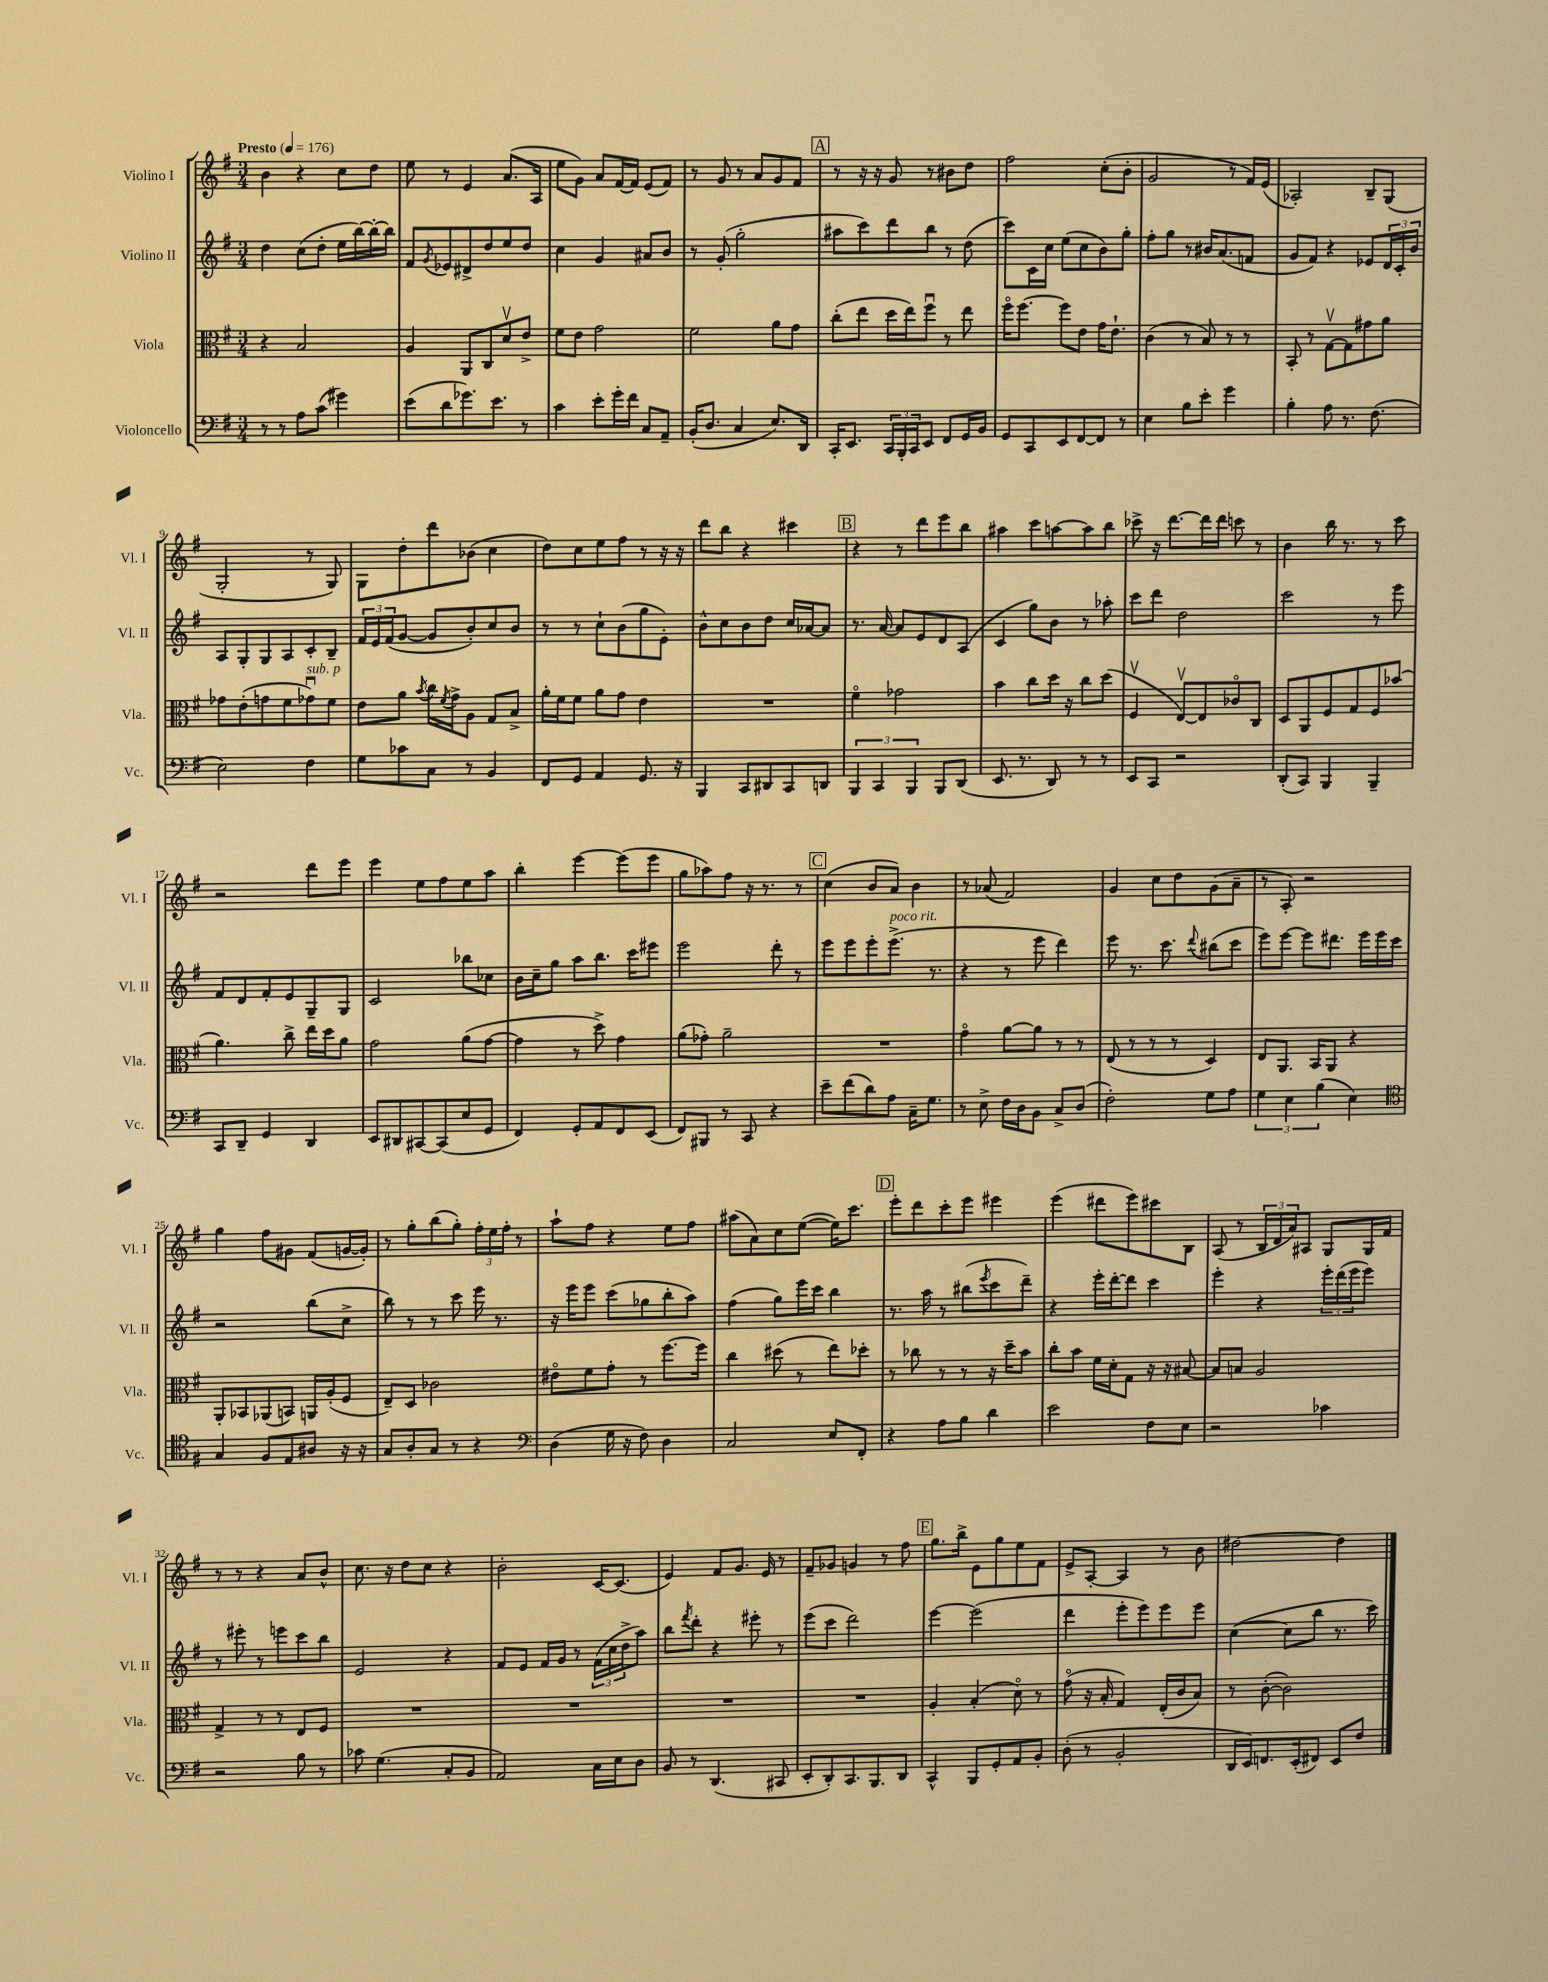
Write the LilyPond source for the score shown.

<<
\new StaffGroup <<
\new Staff = "s0" \with { instrumentName = "Violino I" shortInstrumentName = "Vl. I" } {
    \clef treble \key g \major \numericTimeSignature \time 3/4 \tempo "Presto" 4 = 176
    b'4 r4 c''8 d''8 |
    e''8 r8 e'4 a'8.( a16 |
    e''8 g'8) a'8 fis'16~ fis'16 e'8( fis'8) |
    r8 g'8 r8 a'8 g'8 fis'8 |
    \mark \markup { \box "A" } r8 r16 r16 g'8 r8 bis'8 d''8 |
    fis''2 c''8-.( b'8-. |
    g'2 r8 fis'16) e'16( |
    aes2-.) b8-- g8( |
    g2-. r8 g8) |
    g8 d''8-. d'''8 bes'8( c''4 |
    d''8) c''8 e''8 fis''8 r8 r16 r16 |
    d'''8 b''8 r4 cis'''4 |
    \mark \markup { \box "B" } r4 r8 d'''8 e'''8 b''8 |
    ais''4 c'''8 a''8~ a''8 b''8 |
    ces'''8-> r16 d'''8.~ d'''16 d'''16 c'''8 r8 |
    b'4 b''16 r8. r8 c'''8 |
    r2 d'''8 e'''8 |
    e'''4 e''8 fis''8 e''8 a''8 |
    b''4-. e'''4~ e'''8( e'''8 |
    g''8 aes''8) fis''8 r16 r8. r8 |
    \mark \markup { \box "C" } c''4( b'8 a'8) b'4 |
    r8 aes'8( fis'2) |
    g'4 c''8 d''8 g'8( a'8-- |
    r8 a8-.) r2 |
    g''4 fis''8 gis'8 fis'8( g'16~ g'16-.) |
    r8 g''8-. b''8( g''8-.) \tuplet 3/2 { fis''16-. e''16 fis''16-. } r8 |
    a''8-! fis''8 r4 e''8 fis''8 |
    ais''8( a'8) c''8 e''8~( e''16) c'''8. |
    \mark \markup { \box "D" } e'''8-. d'''8 c'''8-. e'''8 eis'''4 |
    e'''4( dis'''8 e'''8) cis'''8 b8 |
    a8( r8 \tuplet 3/2 { b16 d'16 a'16) } ais8 g8 g16 fis'16 |
    r8 r8 r4 a'8 b'8-^ |
    c''8. r16 d''8 c''8 r4 |
    b'2-. c'16~ c'8.( |
    e'4) fis'8 g'8. e'16 r8 |
    fis'8-- ges'8 g'4 r8 fis''8 |
    \mark \markup { \box "E" } g''8. b''16-> e'8 g''8 e''8 fis'8 |
    e'8-> a8~-. a4 r8 b'8 |
    dis''2~ dis''4 \bar "|." |
}
\new Staff = "s1" \with { instrumentName = "Violino II" shortInstrumentName = "Vl. II" } {
    \clef treble \key g \major \numericTimeSignature \time 3/4
    d''4 c''8( d''8-. e''16 b''16~) b''16~-. b''16 |
    fis'8 \acciaccatura { g'8 } ees'8 dis'8-> d''8 e''8 d''8 |
    c''4 g'4 ais'8 b'8 |
    r8 g'8-.( g''2-. |
    \mark \markup { \box "A" } ais''8 c'''8) d'''8 b''8 r8 d''8( |
    c'''8) c'16 c''16 e''8( c''8 b'8) g''8-. |
    fis''8-. g''8 r8 bis'16 a'8.( f'8 |
    g'8 fis'8) r4 ees'8 \tuplet 3/2 { d'16 c'16-. b'16 } |
    a8 g8-. g8 a8 c'8-. b8-- |
    \tuplet 3/2 { fis'16 e'16 fis'16( } g'8~ g'8 b'8-.) c''8 b'8 |
    r8 r8 c''8-! b'8( g''8 e'8-.) |
    b'8-^ c''8 b'8 d''8 c''16 aes'16~ aes'8 |
    \mark \markup { \box "B" } r8. a'16~ a'8 e'8 d'8 a8( |
    c'4 g''8) b'8 r8 aes''8-. |
    c'''8 d'''8 d''2 |
    c'''2 r8 e'''8 |
    fis'8 d'8 fis'8-. e'8 g8-- g8 |
    c'2 bes''8 ces''8 |
    b'16 c''16-- g''8 a''8 b''8. c'''16 eis'''8 |
    e'''2 d'''8-. r8 |
    \mark \markup { \box "C" } e'''8 e'''8 e'''8-. e'''8.->^\markup { \italic "poco rit." }( r8. |
    r4 r8 e'''8 d'''4) |
    e'''8 r8. c'''8. \appoggiatura { d'''8 } bis''8( c'''8 |
    e'''8) e'''8~ e'''8 dis'''8. e'''16 e'''16 c'''16 |
    r2 b''8( c''8-> |
    b''8) r8 r8 c'''8 e'''16 r8. |
    r16 e'''16 e'''8 c'''8( ges''8 b''8-. a''8) |
    fis''4( g''8) e'''16 c'''16 b''4 |
    \mark \markup { \box "D" } r8. a''16 r8 bis''8( \acciaccatura { e'''8 } c'''8 d'''8--) |
    r4 e'''16-. d'''16~-. d'''8 c'''4 |
    e'''4-. r4 \tuplet 3/2 { e'''16-. d'''16( e'''16 } e'''8) |
    r8 eis'''8-. r8 e'''8 c'''8 b''8 |
    e'2 r4 |
    fis'8 e'8 fis'16 g'16 r8 \tuplet 3/2 { fis'16( c''16 d''16-> } a''8) |
    b''8 \acciaccatura { fis'''8 } d'''8-. r4 eis'''8-. r8 |
    e'''8( c'''8 d'''2) |
    \mark \markup { \box "E" } e'''4~ e'''2( |
    d'''4 e'''8-. e'''8) e'''8 e'''8 |
    c''4~( c''8 b''8 r8. c'''16) \bar "|." |
}
\new Staff = "s2" \with { instrumentName = "Viola" shortInstrumentName = "Vla." } {
    \clef alto \key g \major \numericTimeSignature \time 3/4
    r4 b2 |
    a4 a,8 c8 d'8\upbow e'8-> |
    fis'8 e'8 g'2 |
    fis'2 a'8 g'8 |
    \mark \markup { \box "A" } c''8-.( e''8 d''16 e''16) fis''8\downbow r8 e''8 |
    fis''16\flageolet fis''8.~ fis''8 e'8 g'16 e'8.-! |
    c'4( r8 b8) r8 r8 |
    b,8-. r8 g8~\upbow g8 gis'8 a'8 |
    ges'8 e'8-.( g'8 fis'8 ges'8\downbow^\markup { \italic "sub. p" }) fis'8 |
    e'8 a'8 \acciaccatura { b'8 } c''16 \acciaccatura { fis'8 } g'16-> a8 g8 b8-> |
    a'16-. fis'16 fis'8 a'8 g'8 e'4 |
    R2. |
    \mark \markup { \box "B" } fis'4\flageolet ges'2 |
    b'4 c''8 d''16 r16 c''8 d''8( |
    fis4\upbow e8~\upbow) e8 ces'8\flageolet c8 |
    d8 a,8 fis8 g8 fis8 bes'8( |
    a'4.) c''8-> e''16 d''16 a'8 |
    g'2 a'8( g'8~ |
    g'4 r8 d''8->) g'4 |
    a'8( ges'8-.) a'2-- |
    \mark \markup { \box "C" } R2. |
    g'4\flageolet a'8~ a'8 r8 r8 |
    e8( r8 r8 r8 d4) |
    e8 a,8. b,16 a,8 r4 |
    a,8-. bes,8 aes,8( b,8) a,16 a16-.( fis8 |
    e8--) d8 ces'2 |
    eis'8\flageolet fis'8 g'8-. r8 fis''8.~ fis''16 |
    c''4 dis''8( r8 e''8) des''8-. |
    \mark \markup { \box "D" } r8 ces''8 r8 r8 r16 d''16-- b'8 |
    c''8-. b'8 fis'16 d'16-. g8 r16 r16 bis8~ |
    bis8 b8 a2 |
    g4-> r8 r8 e8 fis8 |
    R2. |
    R2. |
    R2. |
    R2. |
    \mark \markup { \box "E" } a4-. b4-.( d'8\flageolet) r8 |
    g'8\flageolet( r16 b16-. g4) e16-.( c'16 b8) |
    r8 c'8~-.( c'2) \bar "|." |
}
\new Staff = "s3" \with { instrumentName = "Violoncello" shortInstrumentName = "Vc." } {
    \clef bass \key g \major \numericTimeSignature \time 3/4
    r8 r8 a8 c'8( gis'4) |
    e'8( d'8 ges'8.) e'8. r8 |
    c'4 e'8-. g'16-. fis'16 c8 a,8-- |
    b,16-.( d8. c4 e8.) d,16 |
    \mark \markup { \box "A" } c,16-. e,8. \tuplet 3/2 { c,16 b,,16-. c,16 } e,8 fis,8 g,16 b,16 |
    g,8 c,8 e,8 fis,8~ fis,8 r8 |
    e4 b8 e'8-. g'4 |
    b4-. a8 r8. fis8.( |
    e2) fis4 |
    g8 ces'8 c8 r8 b,4 |
    fis,8 g,8 a,4 g,8. r16 |
    b,,4 c,8 dis,8 c,8 d,8 |
    \mark \markup { \box "B" } \tuplet 3/2 { b,,4 c,4 b,,4 } b,,8 d,8( |
    e,8. r8. d,8) r8 r8 |
    e,8 c,8 r2 |
    d,8-.( c,8) b,,4 b,,4-- |
    c,8 d,8-- g,4 d,4 |
    e,8 dis,8 cis,8~ cis,8( e8 g,8 |
    fis,4) g,8-. a,8 fis,8 e,8( |
    fis,8) bis,,8 r8 c,8 r4 |
    \mark \markup { \box "C" } e'8-- fis'8( d'8) a8 c16-- g8. |
    r8 e8-> fis16 d16 b,8 c8-> d8( |
    fis2-.) g8 a8 |
    \tuplet 3/2 { g4 e4 b4( } e4) |
    \clef tenor g4 fis8 e8 ais8 r16 r16 |
    g8 a8-. g8 r8 r4 |
    \clef bass d4( g16 r16 fis8) d4 |
    c2 e8 fis,8-. |
    \mark \markup { \box "D" } r4 a8 b8 d'4 |
    e'2 fis8 e8 |
    r2 ces'4 |
    r2 b8 r8 |
    ces'8 g4.( c8-. b,8 |
    a,2) c16 e16 d8 |
    b,8 r8 d,4.( cis,8 |
    e,8-. d,8-.) c,8. b,,8. d,8 |
    \mark \markup { \box "E" } c,4-^ b,,8 g,8-. a,8 b,8-. |
    d8-.( r8 b,2-. |
    d,16 e,16) f,8. e,16-.( fis,8) e,8 fis8 \bar "|." |
}
>>
>>
